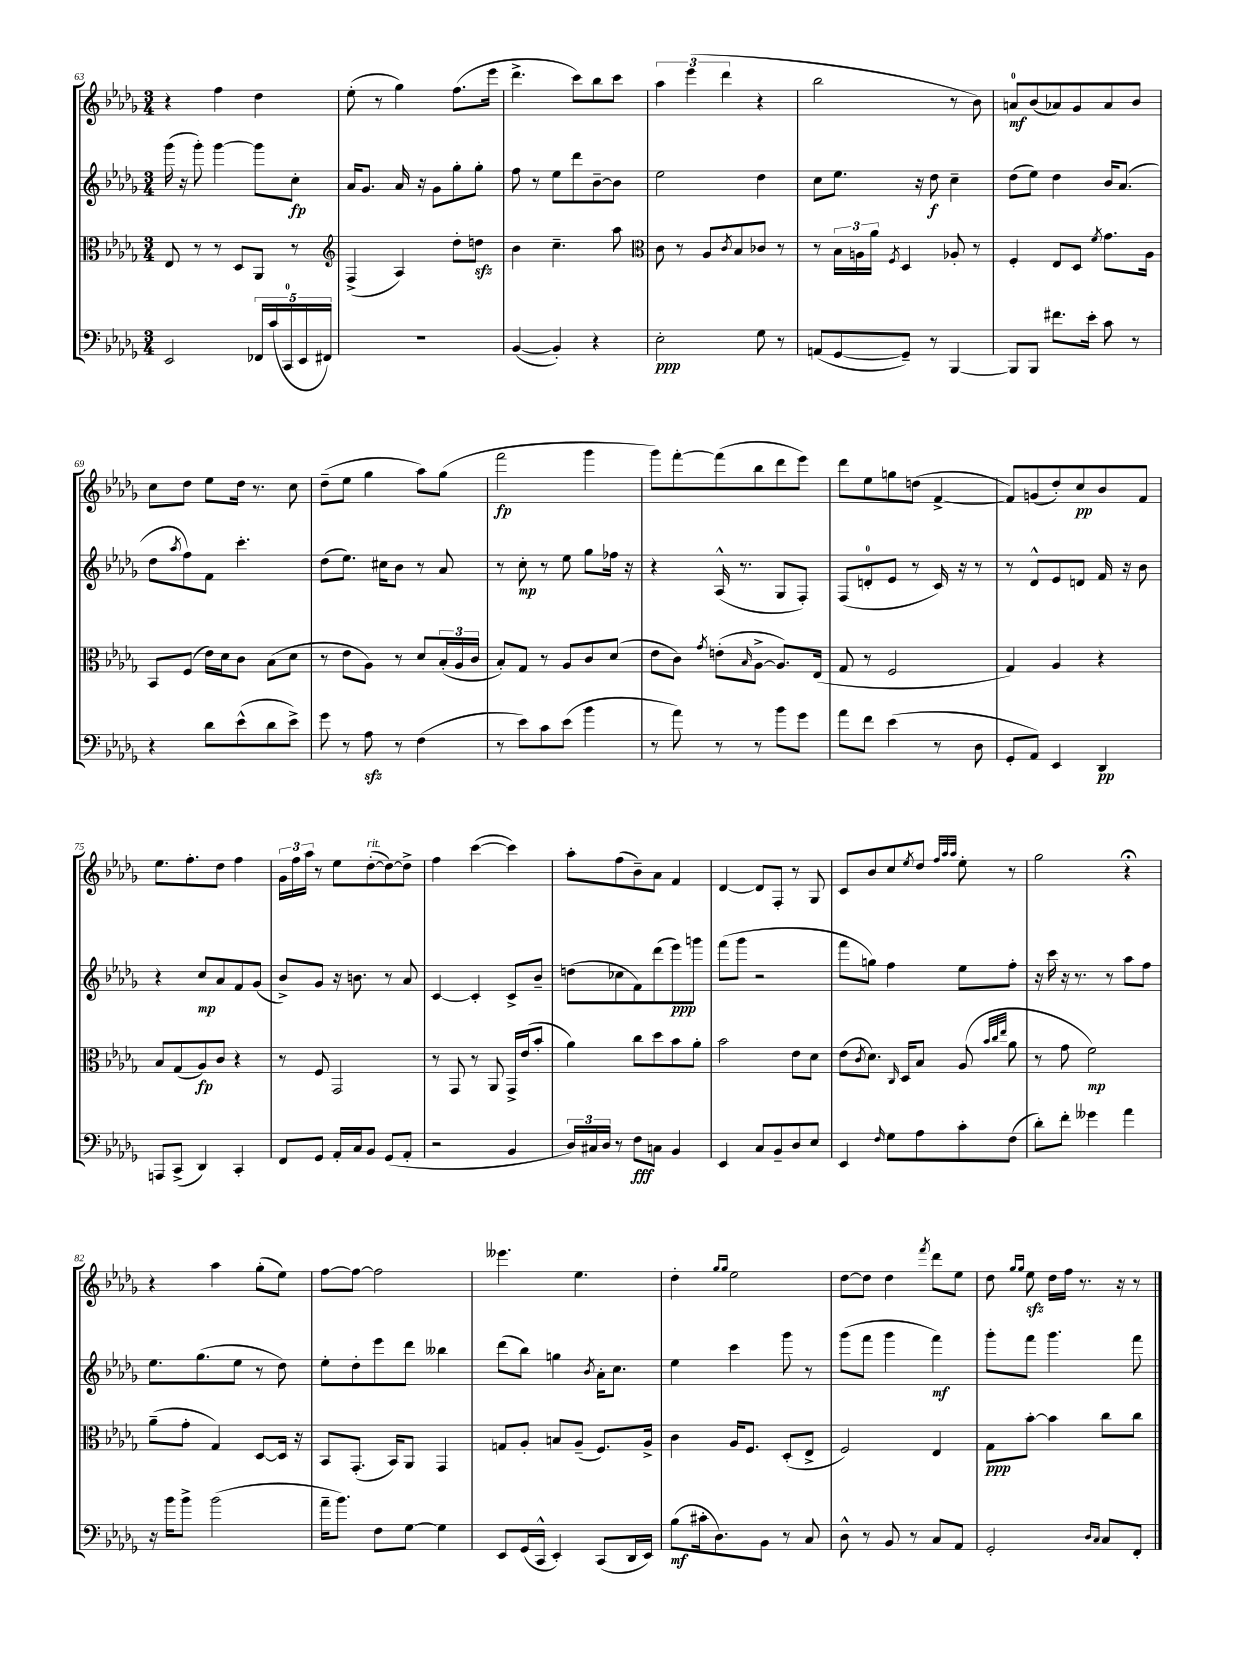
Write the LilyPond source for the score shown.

<<
\new StaffGroup <<
\new Staff = "s0" {
    \clef treble \key des \major \numericTimeSignature \time 3/4
    r4 f''4 des''4 |
    ees''8-.( r8 ges''4) f''8.( ees'''16 |
    des'''4.-> c'''8) bes''8 c'''8 |
    \tuplet 3/2 { aes''4 ees'''4( des'''4 } r4 |
    bes''2 r8 bes'8) |
    a'8-0\mf bes'8( aes'8) ges'8 aes'8 bes'8 |
    c''8 des''8 ees''8 des''16 r8. c''8 |
    des''8--( ees''8 ges''4 aes''8) ges''8( |
    f'''2\fp ges'''4 |
    ges'''8) f'''8~-. f'''8( bes''8 des'''8 ees'''8) |
    des'''8 ees''8 g''8 d''8( f'4~-> |
    f'8) g'8( des''8-.) c''8\pp bes'8 f'8 |
    ees''8. f''8.-. des''8 f''4 |
    \tuplet 3/2 { ges'16 f''16 aes''16 } r8 ees''8 des''8~-.^\markup { \italic "rit." }( des''8~) des''8-> |
    f''4 c'''4~( c'''4) |
    aes''8-. f''8( bes'8--) aes'8 f'4 |
    des'4~ des'8 f8-. r8 ges8 |
    c'8 bes'8 c''8 \acciaccatura { ees''8 } des''8 \grace { f''32 aes''32 aes''32 } ees''8-. r8 |
    ges''2 r4\fermata |
    r4 aes''4 ges''8-.( ees''8) |
    f''8~ f''8~ f''2 |
    eeses'''4. ees''4. |
    des''4-. \grace { ges''16 ges''16 } ees''2 |
    des''8~ des''8 des''4 \acciaccatura { f'''8 } des'''8 ees''8 |
    des''8 \grace { ges''16 ges''16 } ees''8\sfz des''16 f''16 r8. r16 r8 \bar "|." |
}
\new Staff = "s1" {
    \clef treble \key des \major \numericTimeSignature \time 3/4
    ges'''16( r16 ges'''8-.) ges'''4~ ges'''8 c''8-.\fp |
    aes'16 ges'8. aes'16 r16 ges'8 ges''8-. ges''8-. |
    f''8 r8 ees''8 des'''8 bes'8~-- bes'8 |
    ees''2 des''4 |
    c''8 ees''8. r16 des''8\f c''4-- |
    des''8( ees''8) des''4 bes'16 aes'8.( |
    des''8 \acciaccatura { aes''8 } f''8) f'8 c'''4.-. |
    des''8( ees''8.) cis''16 bes'8 r8 aes'8 |
    r8 c''8-.\mp r8 ees''8 ges''8 fes''16 r16 |
    r4 aes16-^( r8. ges8 f8-.) |
    f8( d'8-0-. ees'8 r8 c'16) r16 r8 |
    r8 des'8-^ ees'8 d'8 f'16 r16 bes'8 |
    r4 c''8\mp aes'8 f'8 ges'8( |
    bes'8->) ges'8 r16 b'8. r8 aes'8 |
    c'4~ c'4-. c'8-> bes'8-- |
    d''8( ces''8 f'8) des'''8( ees'''8\ppp) g'''8 |
    f'''8( ges'''8 r2 |
    f'''8 g''8) f''4 ees''8 f''8-. |
    r16 c'''16 r16 r8. r8 aes''8 f''8 |
    ees''8. ges''8.( ees''8 r8 des''8) |
    ees''8-. des''8-. ees'''8 des'''8 beses''4 |
    des'''8( bes''8) g''4 \acciaccatura { bes'8 } aes'16-. c''8. |
    ees''4 c'''4 ges'''8 r8 |
    ges'''8( f'''8 ges'''4 f'''4\mf) |
    ges'''8-. f'''8 ges'''4. f'''8 \bar "|." |
}
\new Staff = "s2" {
    \clef alto \key des \major \numericTimeSignature \time 3/4
    ees8 r8 r8 des8 aes,8 r8 |
    \clef treble f4->( aes4) des''8-. d''8\sfz |
    bes'4 c''4.-- aes''8 |
    \clef alto c'8 r8 aes8 \acciaccatura { c'8 } bes8 ces'8 r8 |
    r8 \tuplet 3/2 { bes16 a16 aes'16 } \acciaccatura { f8 } des4 aes8-. r8 |
    f4-. ees8 des8 \acciaccatura { f'8 } ges'8. aes16 |
    bes,8 f8( ees'16) des'16 c'8 bes8( des'8 |
    r8 ees'8 aes8) r8 des'8 \tuplet 3/2 { bes16-.( aes16 c'16 } |
    bes8-.) ges8 r8 aes8 c'8 des'8( |
    ees'8 c'8) \acciaccatura { ges'8 } e'8-.( \grace { bes16 } aes8~-> aes8.) ees16( |
    ges8 r8 f2 |
    ges4) aes4 r4 |
    bes8 ges8( aes8\fp) c'8 r4 |
    r8 f8 ges,2 |
    r8 ges,8 r8 aes,8 ges,16-> ees'16( bes'8-. |
    aes'4) c''8 des''8 bes'8 aes'8-. |
    bes'2 ees'8 des'8 |
    ees'8( \acciaccatura { c'8 } des'8.) \grace { c16 } des16 bes8 aes8( \grace { bes'32 c''32 ees''32 } aes'8 |
    r8 ges'8 f'2\mp) |
    aes'8--( ges'8-. ges4) des8~ des16 r16 |
    bes,8 ges,8.-.( bes,16) aes,8 ges,4 |
    g8 aes8-. b8 aes8--( f8.) aes16-> |
    c'4 aes16 f8. des8-.( ees8-> |
    f2) ees4 |
    ges8\ppp bes'8~-. bes'4 c''8 c''8 \bar "|." |
}
\new Staff = "s3" {
    \clef bass \key des \major \numericTimeSignature \time 3/4
    ees,2 \tuplet 5/4 { fes,16 c'16( c,16-0 ees,16 fis,16) } |
    R2. |
    bes,4~( bes,4-.) r4 |
    ees2-.\ppp ges8 r8 |
    a,8( ges,8~ ges,8--) r8 bes,,4~ |
    bes,,8 bes,,8 fis'8. ees'16-. c'8 r8 |
    r4 des'8 ees'8-^( des'8 ees'8->) |
    ges'8 r8 aes8\sfz r8 f4( |
    r8 ees'8) c'8 ees'8( bes'4 |
    r8 aes'8) r8 r8 bes'8 ges'8 |
    aes'8 f'8 ees'4( r8 des8 |
    ges,8-. aes,8) ees,4 des,4\pp |
    a,,8 c,8->( des,4) c,4-. |
    f,8 ges,8 aes,16-. c16 bes,8 ges,8( aes,8-. |
    r2 bes,4 |
    \tuplet 3/2 { des16) cis16 des16 } r8 f8\fff c8 bes,4 |
    ees,4 c8 bes,8-- des8 ees8 |
    ees,4 \grace { f16 } ges8 aes8 c'8-. f8( |
    des'8-.) f'8-. geses'4 aes'4 |
    r16 bes'16 bes'8-> bes'2( |
    aes'16-- bes'8.) f8 ges8~ ges4 |
    ees,8 ges,16( c,16-^ ees,4-.) c,8( des,16 ees,16) |
    bes8\mf( cis'16-. des8.) bes,8 r8 c8 |
    des8-^ r8 bes,8 r8 c8 aes,8 |
    ges,2-. \grace { des16 c16 } c8 f,8-. \bar "|." |
}
>>
>>
\layout { \context { \Score currentBarNumber = #63 } }
